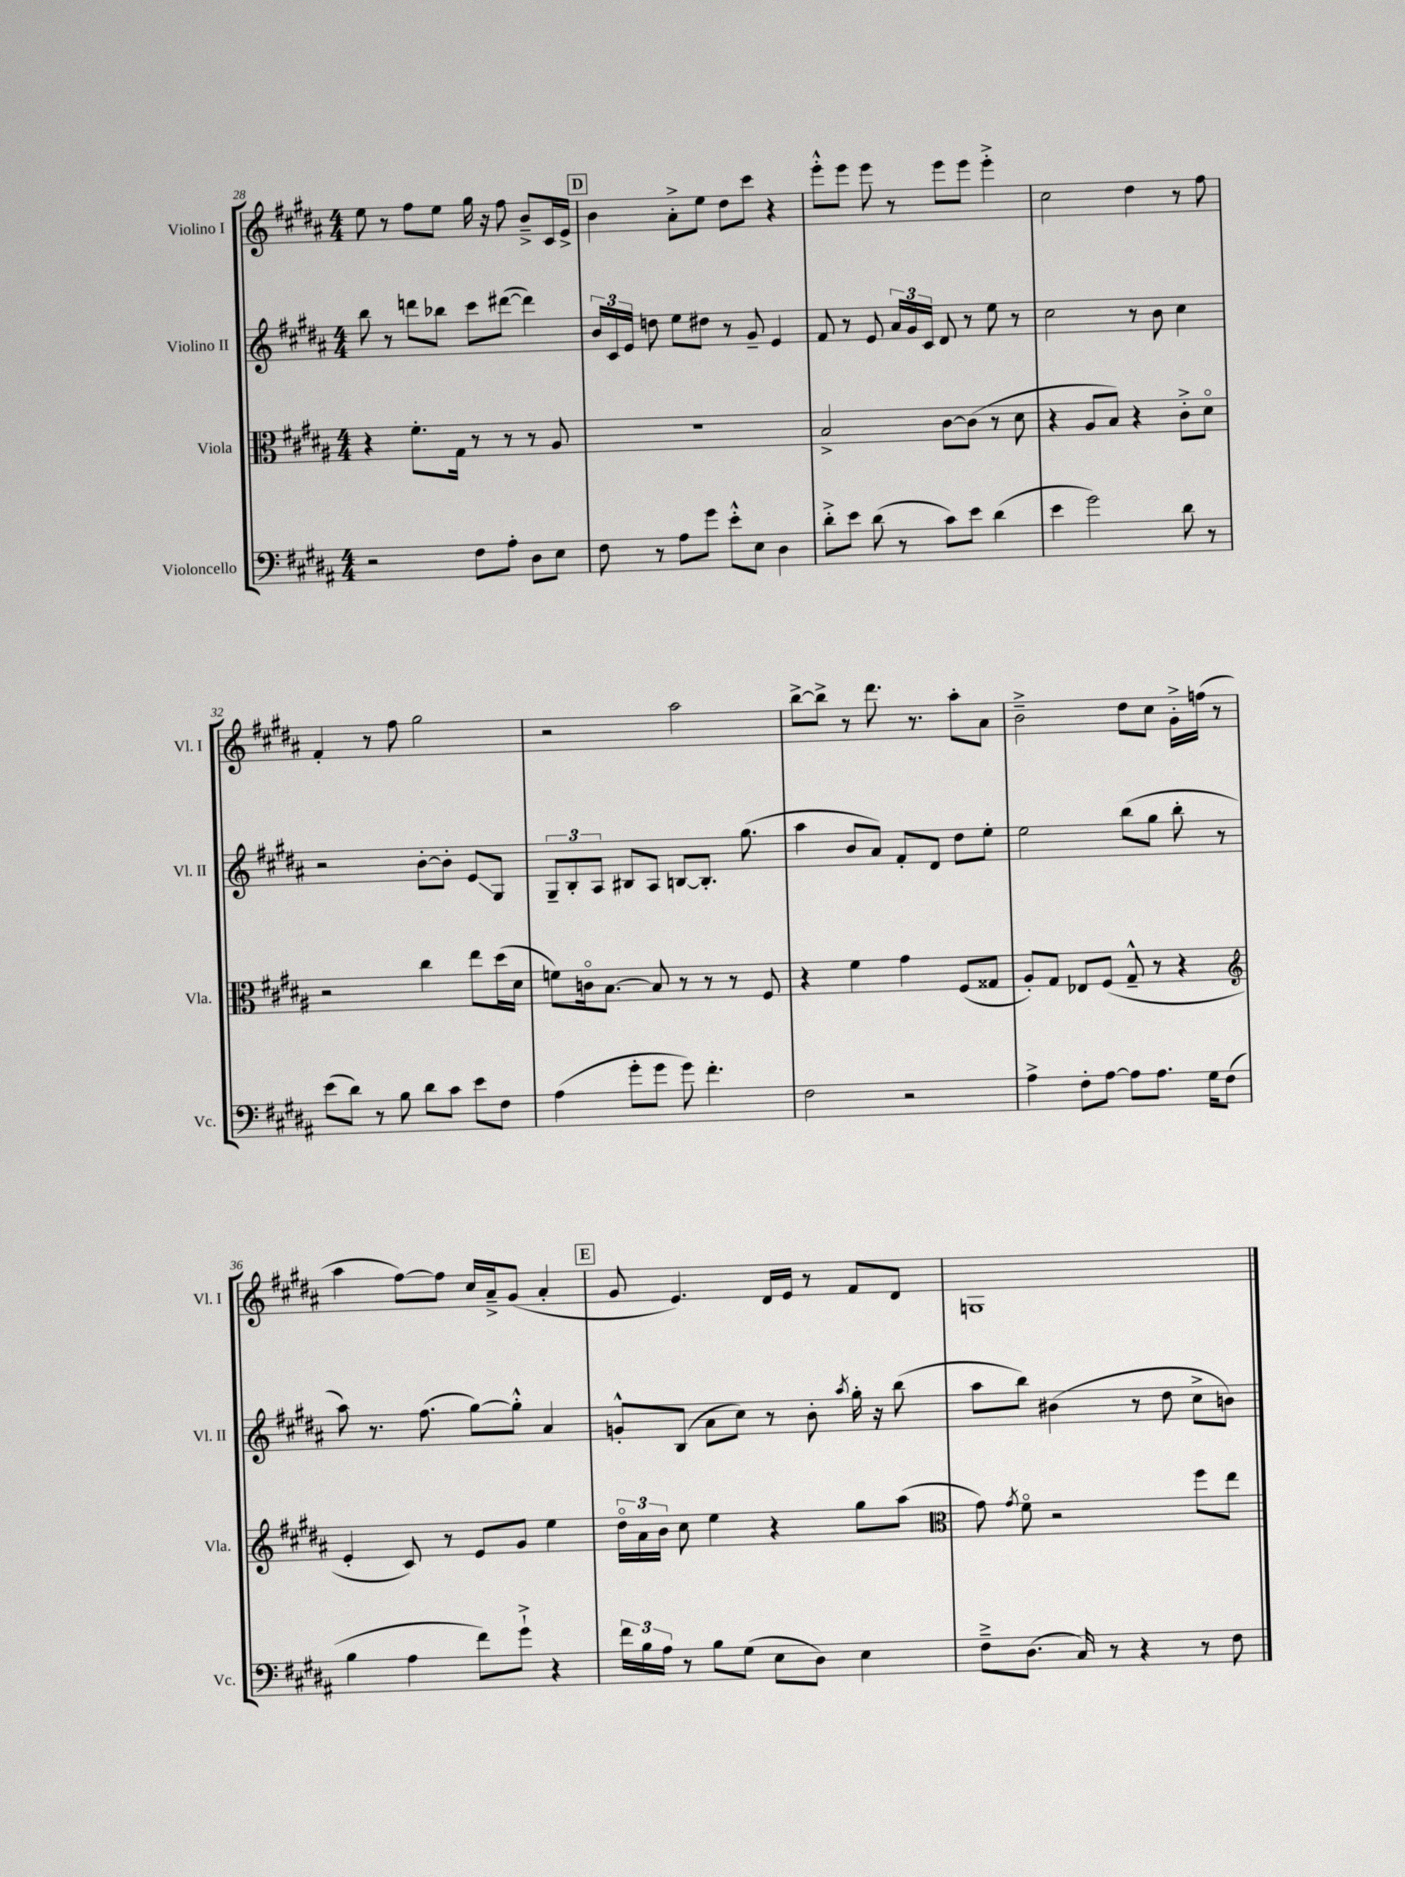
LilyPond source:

<<
\new StaffGroup <<
\new Staff = "s0" \with { instrumentName = "Violino I" shortInstrumentName = "Vl. I" } {
    \clef treble \key b \major \numericTimeSignature \time 4/4
    \autoBeamOff e''8 r8 fis''8[ e''8] gis''16 r16 fis''8 b'8[---> cis'16 e'16]-> |
    \mark \markup { \box "D" } b'4 ais'8[-.-> e''8] dis''8[ cis'''8] r4 |
    e'''8[-.-^ e'''8] e'''8 r8 e'''8[ e'''8] e'''4-.-> |
    cis''2 dis''4 r8 fis''8 |
    fis'4-. r8 fis''8 gis''2 |
    r2 ais''2 |
    b''8[~-> b''8]-> r8 dis'''8. r8. ais''8[-. ais'8] |
    b'2---> dis''8[ cis''8] gis'16[-.-> f''16]( r8 |
    ais''4 fis''8[~) fis''8] cis''16[ ais'16---> gis'8]( ais'4-. |
    \mark \markup { \box "E" } gis'8 e'4.) dis'16[ e'16] r8 fis'8[ dis'8] |
    g1 \bar "|." |
}
\new Staff = "s1" \with { instrumentName = "Violino II" shortInstrumentName = "Vl. II" } {
    \clef treble \key b \major \numericTimeSignature \time 4/4
    \autoBeamOff b''8 r8 d'''8[ bes''8] cis'''8[ dis'''8]~( dis'''4) |
    \mark \markup { \box "D" } \tuplet 3/2 { b'16[ cis'16 e'16] } d''8 e''8[ dis''8] r8 gis'8-- e'4 |
    fis'8 r8 e'8 \tuplet 3/2 { ais'16[ gis'16 cis'16] } dis'8 r8 e''8 r8 |
    cis''2 r8 b'8 cis''4 |
    r2 b'8[~-. b'8]-. e'8[\glissando gis8] |
    \tuplet 3/2 { gis8[-- b8-. ais8] } bis8[ ais8] b8[~ b8.]-. gis''8.( |
    ais''4 b'8[ ais'8]) fis'8[-. dis'8] dis''8[ e''8]-. |
    e''2 b''8[( gis''8] b''8-. r8 |
    ais''8) r8. fis''8.( gis''8[~) gis''8]-.-^ ais'4 |
    \mark \markup { \box "E" } g'8[-.-^ b8]( ais'8[ cis''8]) r8 b'8-. \acciaccatura { ais''8 } gis''16-. r16 b''8( |
    ais''8[ b''8]) bis'4( r8 dis''8 cis''8[-> b'8]) \bar "|." |
}
\new Staff = "s2" \with { instrumentName = "Viola" shortInstrumentName = "Vla." } {
    \clef alto \key b \major \numericTimeSignature \time 4/4
    \autoBeamOff r4 fis'8.[-. gis16] r8 r8 r8 ais8 |
    \mark \markup { \box "D" } r1 |
    b2-> cis'8[~ cis'8]( r8 dis'8 |
    r4 ais8[ b8]) r4 cis'8[-.-> dis'8]\flageolet |
    r2 cis''4 e''8[ dis''16( dis'16] |
    f'8[) c'16\flageolet b8.]~ b8 r8 r8 r8 fis8 |
    r4 fis'4 gis'4 fis8[( gisis8] |
    ais8[-.) gis8] ees8[ fis8]( gis8---^ r8 r4 |
    \clef treble e'4-. cis'8) r8 e'8[ gis'8] e''4 |
    \mark \markup { \box "E" } \tuplet 3/2 { dis''16[\flageolet ais'16 b'16] } cis''8 e''4 r4 gis''8[ ais''8]( |
    \clef alto gis'8) \acciaccatura { gis'8 } fis'8\flageolet r2 fis''8[ e''8] \bar "|." |
}
\new Staff = "s3" \with { instrumentName = "Violoncello" shortInstrumentName = "Vc." } {
    \clef bass \key b \major \numericTimeSignature \time 4/4
    \autoBeamOff r2 fis8[ ais8]-. dis8[ e8] |
    \mark \markup { \box "D" } fis8 r8 ais8[ gis'8] e'8[-.-^ e8] dis4 |
    dis'8[-.-> e'8] dis'8( r8 cis'8[) e'8] dis'4( |
    e'4 gis'2) dis'8 r8 |
    e'8[( dis'8]) r8 b8 dis'8[ cis'8] e'8[ fis8] |
    ais4( gis'8[-. gis'8] gis'8) fis'4.-. |
    fis2 r2 |
    ais4-> fis8[-. ais8]~ ais8[ ais8.] gis16[ fis8]( |
    b4 ais4 fis'8[) gis'8]-!-> r4 |
    \mark \markup { \box "E" } \tuplet 3/2 { fis'16[ b16 ais16] } r8 b8[ gis8]( e8[ dis8]) e4 |
    fis8[---> dis8.]( cis16) r8 r4 r8 fis8 \bar "|." |
}
>>
>>
\layout { \context { \Score currentBarNumber = #28 } }
